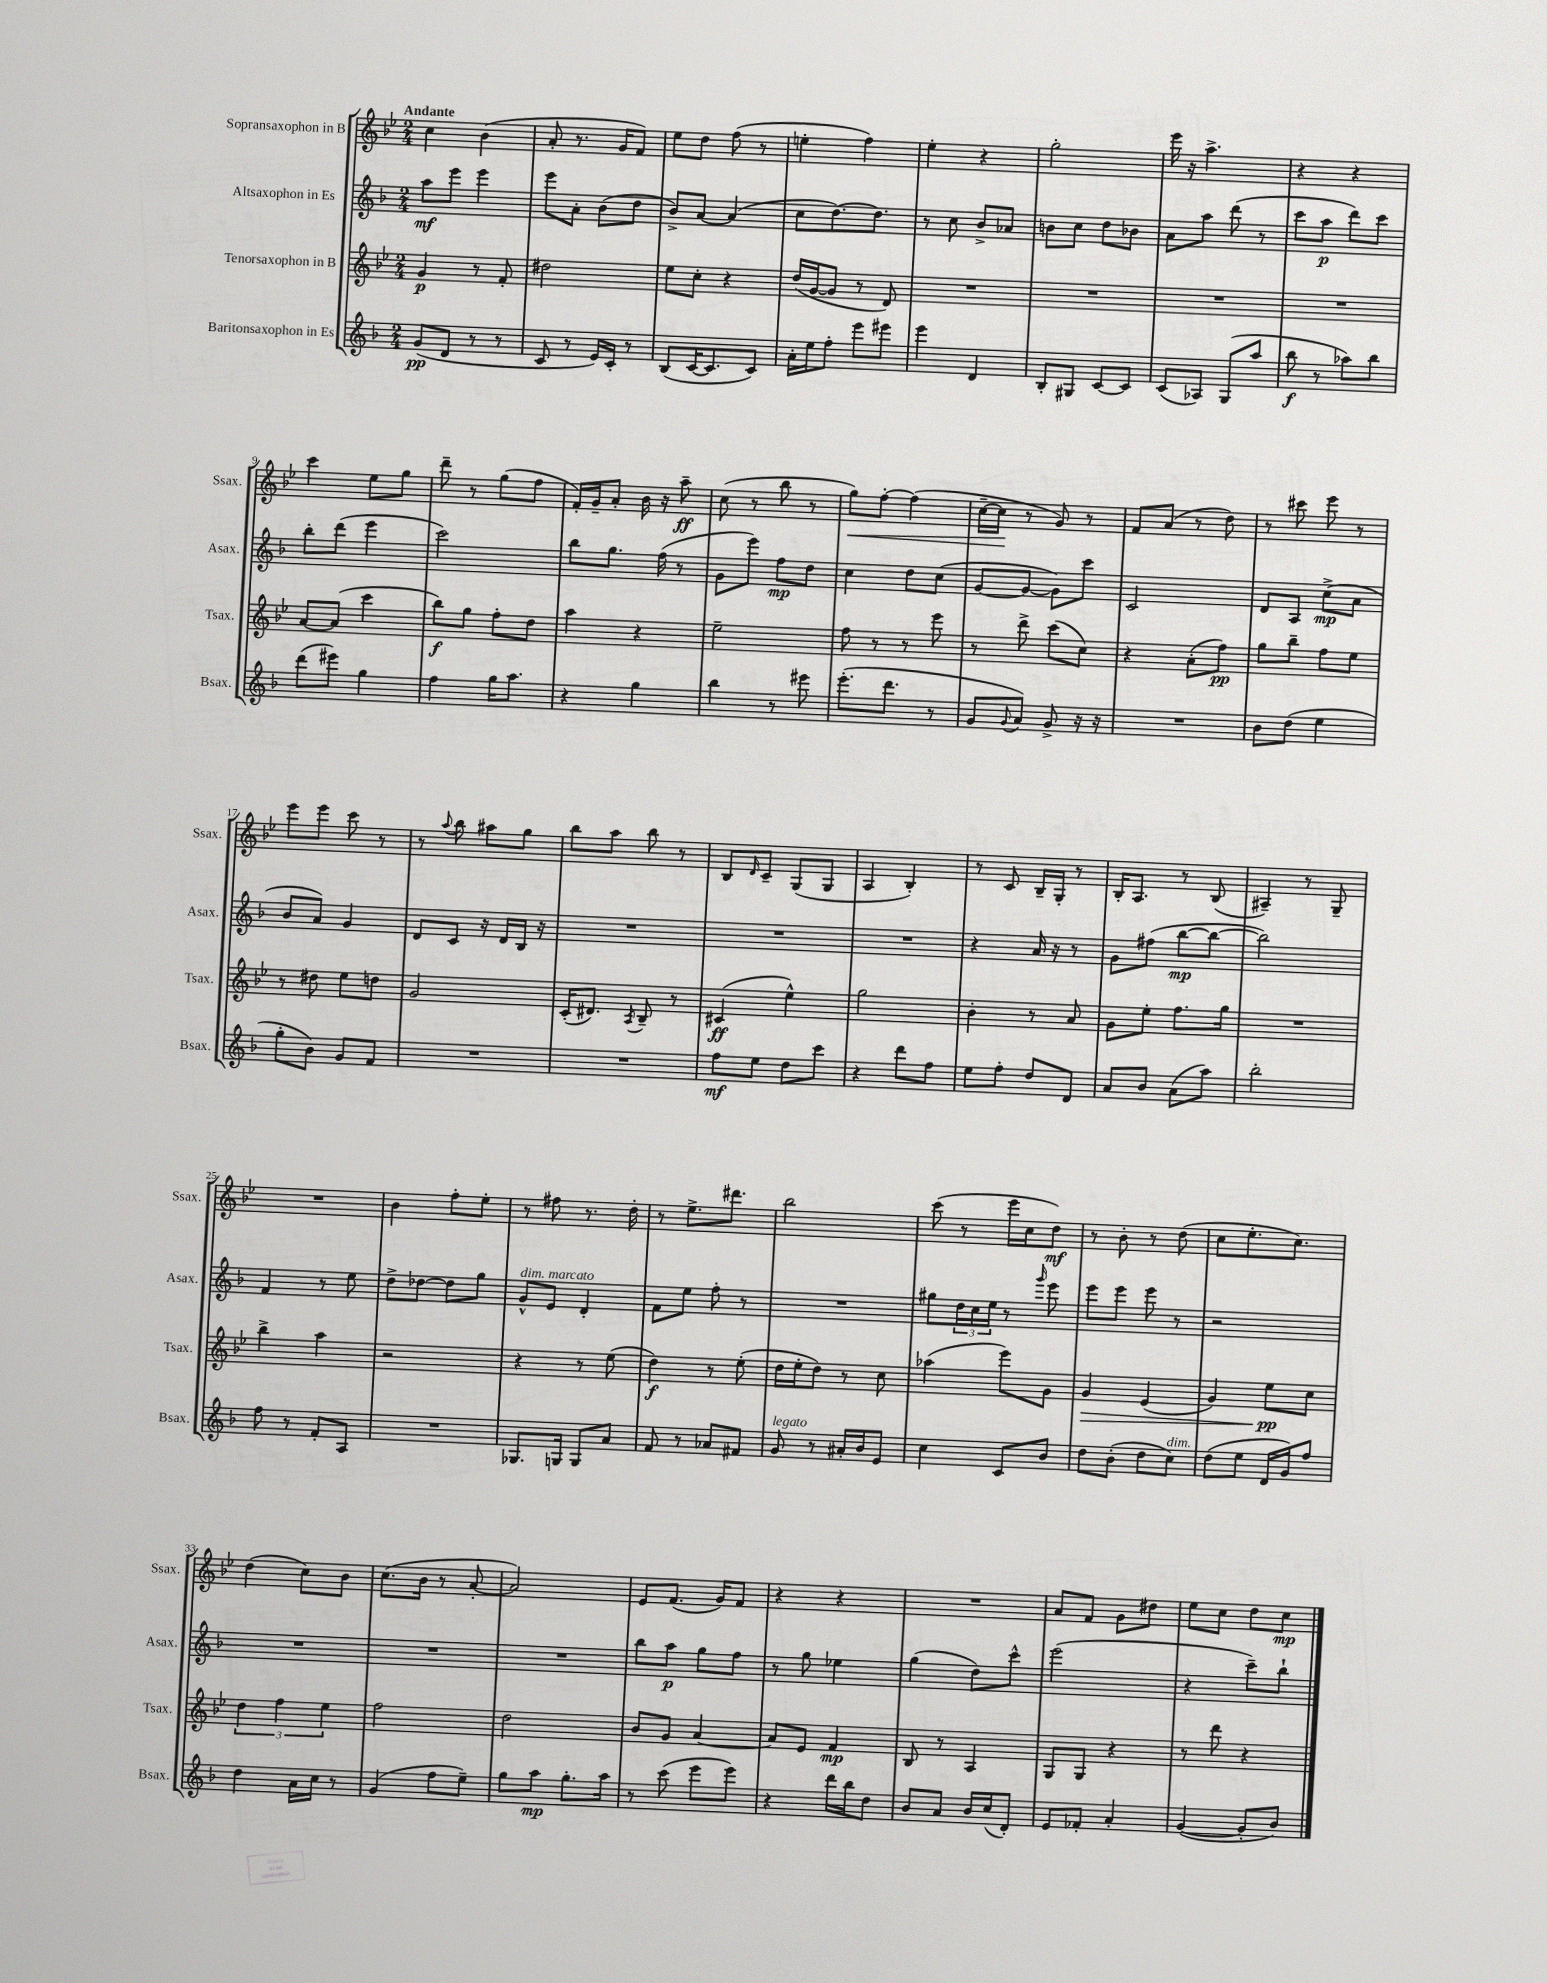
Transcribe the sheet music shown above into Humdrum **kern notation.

**kern	**dynam	**kern	**dynam	**kern	**dynam	**kern	**dynam
*part4	*part4	*part3	*part3	*part2	*part2	*part1	*part1
*staff4	*staff4	*staff3	*staff3	*staff2	*staff2	*staff1	*staff1
*I"Baritonsaxophon in Es	*	*I"Tenorsaxophon in B	*	*I"Altsaxophon in Es	*	*I"Sopransaxophon in B	*
*I'Bsax.	*	*I'Tsax.	*	*I'Asax.	*	*I'Ssax.	*
*clefG2	*	*clefG2	*	*clefG2	*	*clefG2	*
*k[b-]	*	*k[b-e-]	*	*k[b-]	*	*k[b-e-]	*
*M2/4	*	*M2/4	*	*M2/4	*	*M2/4	*
=1	=1	=1	=1	=1	=1	=1	=1
!	!	!	!	!	!	!LO:TX:a:B:t=Andante	!
(8g/L	pp	4g/	p	8aa\L	mf	4cc\	.
8d/J	.	.	.	8eee\J	.	.	.
8r	.	8r	.	4eee\	.	(4b-\	.
8r	.	8f'/	.	.	.	.	.
=2	=2	=2	=2	=2	=2	=2	=2
8c/	.	2dd#X\	.	8eee\L	.	8a'/	.
8r	.	.	.	8a'\J	.	8.r	.
16e/LL)	.	.	.	(8b-\L	.	.	.
16c'/JJ	.	.	.	.	.	16g/KL	.
8r	.	.	.	8dd\J	.	8f/J)	.
=3	=3	=3	=3	=3	=3	=3	=3
(8B-/L	.	8ee-\L	.	8b-^/L)	.	8ee-\L	.
[16c/K	.	8cc'\J	.	[8a/J	.	8dd\J	.
8.c/]	.	.	.	.	.	.	.
.	.	4r	.	(4a/]	.	(8ff\	.
8c/J)	.	.	.	.	.	8r	.
=4	=4	=4	=4	=4	=4	=4	=4
16a'\LL	.	(16dd/LL	.	8cc\L	.	4een'\	.
16ee\J	.	[16g/J	.	.	.	.	.
8ff'\J	.	8g/J]	.	[8.dd\)	.	.	.
8eee\L	.	8r	.	.	.	4ff\)	.
.	.	.	.	8.dd\J]	.	.	.
8eee#X\J	.	8d/)	.	.	.	.	.
=5	=5	=5	=5	=5	=5	=5	=5
4eee\	.	2r	.	8r	.	4ee-'\	.
.	.	.	.	8cc\	.	.	.
4d/	.	.	.	8b-^/L	.	4r	.
.	.	.	.	8a-X/J	.	.	.
=6	=6	=6	=6	=6	=6	=6	=6
8B-'/L	.	2r	.	8bn\L	.	2gg'\	.
8G#X/J	.	.	.	8cc\J	.	.	.
[8c/L	.	.	.	8dd\L	.	.	.
8c/J]	.	.	.	8b-X\J	.	.	.
=7	=7	=7	=7	=7	=7	=7	=7
(8c/L	.	2r	.	8a\L	.	16eee-\	.
.	.	.	.	.	.	16r	.
8A-X/J)	.	.	.	8aa\J	.	4.aa^\	.
(8G/L	.	.	.	(8ddd\	.	.	.
8aa/J	.	.	.	8r	.	.	.
=8	=8	=8	=8	=8	=8	=8	=8
8bb-\	f	2r	.	8ccc\L	.	4r	.
8r	.	.	.	8aa\J	p	.	.
8aa-X\L)	.	.	.	8ddd\L)	.	4r	.
8bb-\J	.	.	.	8ccc\J	.	.	.
!!LO:LB:g=z
=9	=9	=9	=9	=9	=9	=9	=9
(8ddd\L	.	[8a/L	.	8bb-'\L	.	4ccc\	.
8eee#X\J)	.	(8a/J]	.	(8ddd\J	.	.	.
4gg\	.	4ccc\	.	4eee\	.	8ee-\L	.
.	.	.	.	.	.	8gg\J	.
=10	=10	=10	=10	=10	=10	=10	=10
4ff\	.	8bb-\L)	f	2ccc\)	.	8ddd~\	.
.	.	8gg\J	.	.	.	8r	.
16gg\KL	.	8ff'\L	.	.	.	(8gg\L	.
8.aa\J	.	.	.	.	.	.	.
.	.	8dd\J	.	.	.	8ff\J	.
=11	=11	=11	=11	=11	=11	=11	=11
4r	.	4aa\	.	8bb-\L	.	16f'/LL)	.
.	.	.	.	.	.	16g~/J	.
.	.	.	.	8.gg\J	.	8a'/J	.
4gg\	.	4r	.	.	.	16b-\	.
.	.	.	.	(16ff\	.	16r	.
.	.	.	.	8r	.	8aa~\	ff
=12	=12	=12	=12	=12	=12	=12	=12
4bb-\	.	2ee-~\	.	8g\L	.	(8cc\	.
.	.	.	.	8eee\J)	.	8r	.
8r	.	.	.	8ff\L	mp	8bb-\	.
8eee#X\	.	.	.	8dd\J	.	8r	.
=13	=13	=13	=13	=13	=13	=13	=13
!	!	!	!	!	!	!	!LO:HP:b
(8.eee'\L	.	8ff\	.	4cc\	.	8gg\L)	<
.	.	8r	.	.	.	[8ff'\J	.
8.ddd\J	.	.	.	.	.	.	.
.	.	8r	.	8dd\L	.	(4ff\]	.
8r	.	8eee-\	.	(8cc\J	.	.	.
=14	=14	=14	=14	=14	=14	=14	=14
8g/L	.	8r	.	[8g/L	.	[16cc~\LL	.
.	.	.	.	.	.	16cc\JJ]	.
8qqg/	.	.	.	.	.	.	.
8a/J)	.	8ddd^\	.	8g/J_	.	8r	[
8g^/	.	(8ccc\L	.	8g\L])	.	8g/)	.
16r	.	8cc\J)	.	8ccc\J	.	8r	.
16r	.	.	.	.	.	.	.
=15	=15	=15	=15	=15	=15	=15	=15
2r	.	4r	.	2c/	.	8f/L	.
.	.	.	.	.	.	(8a/J	.
.	.	(8a'\L	.	.	.	8r	.
.	.	8ff\J)	pp	.	.	8dd\)	.
=16	=16	=16	=16	=16	=16	=16	=16
8b-\L	.	8gg\L	.	8d/L	.	8r	.
(8dd\J	.	8bb-~\J	.	8A/J	.	8ccc#X\	.
4ee\	.	8ff\L	.	(8cc^\L	mp	8eee-\	.
.	.	8ee-\J	.	8a\J	.	8r	.
!!LO:LB:g=z
=17	=17	=17	=17	=17	=17	=17	=17
8gg'\L	.	8r	.	8b-/L	.	8eee-\L	.
8b-\J)	.	8dd#X\	.	8a/J)	.	8eee-\J	.
8g/L	.	8ee-\L	.	4g/	.	8ccc\	.
8f/J	.	8ddn\J	.	.	.	8r	.
=18	=18	=18	=18	=18	=18	=18	=18
2r	.	2g/	.	8d/L	.	8r	.
.	.	.	.	.	.	8qqaa/	.
.	.	.	.	8c/J	.	8bb-\	.
.	.	.	.	16r	.	8aa#X\L	.
.	.	.	.	16d/LL	.	.	.
.	.	.	.	16B-/JJ	.	8gg\J	.
.	.	.	.	16r	.	.	.
=19	=19	=19	=19	=19	=19	=19	=19
2r	.	(16c'/KL	.	2r	.	8bb-\L	.
.	.	8.d#X/J)	.	.	.	.	.
.	.	.	.	.	.	8aa\J	.
.	.	8qA/	.	.	.	.	.
.	.	8B-~/	.	.	.	8bb-\	.
.	.	8r	.	.	.	8r	.
=20	=20	=20	=20	=20	=20	=20	=20
8ff\L	mf	(4c#X/	ff	2r	.	8B-/L	.
.	.	.	.	.	.	16qqd/	.
8ee\J	.	.	.	.	.	8c~/J	.
8dd\L	.	4ee-^^\)	.	.	.	(8G/L	.
8ccc\J	.	.	.	.	.	8G/J	.
=21	=21	=21	=21	=21	=21	=21	=21
4r	.	2gg\	.	2r	.	4A/	.
8ddd\L	.	.	.	.	.	4B-'/)	.
8ff\J	.	.	.	.	.	.	.
=22	=22	=22	=22	=22	=22	=22	=22
8ee\L	.	4b-'\	.	4r	.	8r	.
8ff'\J	.	.	.	.	.	8c/	.
8dd/L	.	8r	.	16a/	.	16B-~/LL	.
.	.	.	.	16r	.	16G'/JJ	.
8d/J	.	8a/	.	8r	.	8r	.
=23	=23	=23	=23	=23	=23	=23	=23
8a/L	.	8g\L	.	8g\L	.	16B-'/KL	.
.	.	.	.	.	.	8.A/J	.
8b-/J	.	8ee-'\J	.	(8ff#X\J	.	.	.
(8a\L	.	8.ff\L	.	[8bb-\L	mp	8r	.
8aa\J)	.	.	.	8bb-\J_	.	(8B-/	.
.	.	16gg\Jk	.	.	.	.	.
=24	=24	=24	=24	=24	=24	=24	=24
2bb-'\	.	2r	.	2bb-\])	.	4A#X~/)	.
.	.	.	.	.	.	8r	.
.	.	.	.	.	.	8G~/	.
!!LO:LB:g=z
=25	=25	=25	=25	=25	=25	=25	=25
8ff\	.	4bb-^\	.	4f/	.	2r	.
8r	.	.	.	.	.	.	.
8f'/L	.	4aa\	.	8r	.	.	.
8A/J	.	.	.	8ee\	.	.	.
=26	=26	=26	=26	=26	=26	=26	=26
2r	.	2r	.	8dd^\L	.	4b-\	.
.	.	.	.	[8dd-X\J	.	.	.
.	.	.	.	8dd-\L]	.	8ff'\L	.
.	.	.	.	8gg\J	.	8ee-'\J	.
=27	=27	=27	=27	=27	=27	=27	=27
!	!	!	!	!LO:TX:a:i:t=dim.	!	!	!
8.G-X/L	.	4r	.	8g^^/L	.	8r	.
!	!	!	!	!LO:TX:a:i:t=marcato	!	!	!
.	.	.	.	8e/J	.	8ff#X\	.
16Gn/Jk	.	.	.	.	.	.	.
8G/L	.	8r	.	4d'/	.	8.r	.
8a/J	.	(8ee-\	.	.	.	.	.
.	.	.	.	.	.	16dd'\	.
=28	=28	=28	=28	=28	=28	=28	=28
8f/	.	4dd\)	f	8f\L	.	8r	.
8r	.	.	.	8ee\J	.	8.ee-^\L	.
8a-X/L	.	8r	.	8ff'\	.	.	.
.	.	.	.	.	.	8.ddd#X\J	.
8f#X/J	.	(8ee-'\	.	8r	.	.	.
=29	=29	=29	=29	=29	=29	=29	=29
!LO:TX:a:i:t=legato	!	!	!	!	!	!	!
8g/	.	16dd\LL	.	2r	.	2bb-\	.
.	.	16ee-'\J	.	.	.	.	.
8r	.	8dd\J)	.	.	.	.	.
16a#X'/LL	.	8r	.	.	.	.	.
16b-/J	.	.	.	.	.	.	.
8e/J	.	8cc\	.	.	.	.	.
=30	=30	=30	=30	=30	=30	=30	=30
4cc\	.	(4aa-X\	.	8gg#X\L	.	(8ccc\	.
.	.	.	.	24dd\L	.	8r	.
.	.	.	.	24cc\	.	.	.
.	.	.	.	24ee\JJ	.	.	.
8c/L	.	8eee-\L)	.	8r	.	16eee-\LL	.
.	.	.	.	.	.	16cc\J	.
.	.	.	.	16qqggg/	.	.	.
8b-/J	.	8g\J	.	8eee\	.	8dd\J)	mf
=31	=31	=31	=31	=31	=31	=31	=31
!	!	!	!LO:HP:b	!	!	!	!
8dd\L	.	4g/	>	8eee\L	.	8r	.
(8b-'\J	.	.	.	8eee\J	.	8b-'\	.
8dd\L	.	(4e-/	.	8eee\	.	8r	.
!LO:TX:a:i:t=dim.	!	!	!	!	!	!	!
8cc\J)	.	.	.	8r	.	(8dd\	.
=32	=32	=32	=32	=32	=32	=32	=32
(8dd\L	.	4g/)	.	2r	.	8cc\L	.
8ee\J	.	.	.	.	.	8.ee-'\	.
16d/LL	.	8ee-\L	pp	.	.	.	.
16g/J)	.	.	.	.	.	8.cc\J)	.
8ff/J	.	8cc\J	]	.	.	.	.
!!LO:LB:g=z
=33	=33	=33	=33	=33	=33	=33	=33
4dd\	.	6dd\	.	2r	.	(4dd\	.
.	.	6ff\	.	.	.	.	.
16a\LL	.	.	.	.	.	8cc\L)	.
16cc\JJ	.	.	.	.	.	.	.
.	.	6ee-\	.	.	.	.	.
8r	.	.	.	.	.	8b-\J	.
=34	=34	=34	=34	=34	=34	=34	=34
(4g/	.	2ff\	.	2r	.	(8.cc\L	.
.	.	.	.	.	.	16b-\Jk	.
8ff\L	.	.	.	.	.	8r	.
8ee~\J)	.	.	.	.	.	[8a'/	.
=35	=35	=35	=35	=35	=35	=35	=35
8gg\L	.	2dd\	.	2r	.	2a/])	.
8aa\J	mp	.	.	.	.	.	.
8.gg'\L	.	.	.	.	.	.	.
16aa\Jk	.	.	.	.	.	.	.
=36	=36	=36	=36	=36	=36	=36	=36
8r	.	8b-/L	.	8bb-\L	.	8e-/L	.
(8ccc\	.	8g/J	.	8aa\J	p	(8.f/J	.
8eee\L	.	[4a/	.	8gg\L	.	.	.
.	.	.	.	.	.	16g/KL)	.
8eee\J)	.	.	.	8ff\J	.	8f/J	.
=37	=37	=37	=37	=37	=37	=37	=37
4r	.	8a/L]	.	8r	.	4r	.
.	.	8e-/J	.	8gg\	.	.	.
16ddd\LL	.	4f/	mp	4ee-X\	.	4r	.
16bb-\J	.	.	.	.	.	.	.
8dd\J	.	.	.	.	.	.	.
=38	=38	=38	=38	=38	=38	=38	=38
8b-/L	.	8B-/	.	(4gg\	.	2r	.
8a/J	.	8r	.	.	.	.	.
16b-/LL	.	4A/	.	8dd\L)	.	.	.
(16cc/J	.	.	.	.	.	.	.
8d'/J)	.	.	.	8ccc^^\J	.	.	.
=39	=39	=39	=39	=39	=39	=39	=39
8e/L	.	8G/L	.	(2eee\	.	8a/L	.
8f-X'/J	.	8G/J	.	.	.	8f/J	.
4a'/	.	4r	.	.	.	8g\L	.
.	.	.	.	.	.	8dd#X\J	.
=40	=40	=40	=40	=40	=40	=40	=40
([4g/	.	8r	.	4r	.	8ee-\L	.
.	.	8ddd\	.	.	.	8cc\J	.
8g'/L]	.	4r	.	8ccc~\L)	.	8dd\L	.
8b-/J)	.	.	.	8bb-`\J	.	8cc\J	mp
==	==	==	==	==	==	==	==
*-	*-	*-	*-	*-	*-	*-	*-
